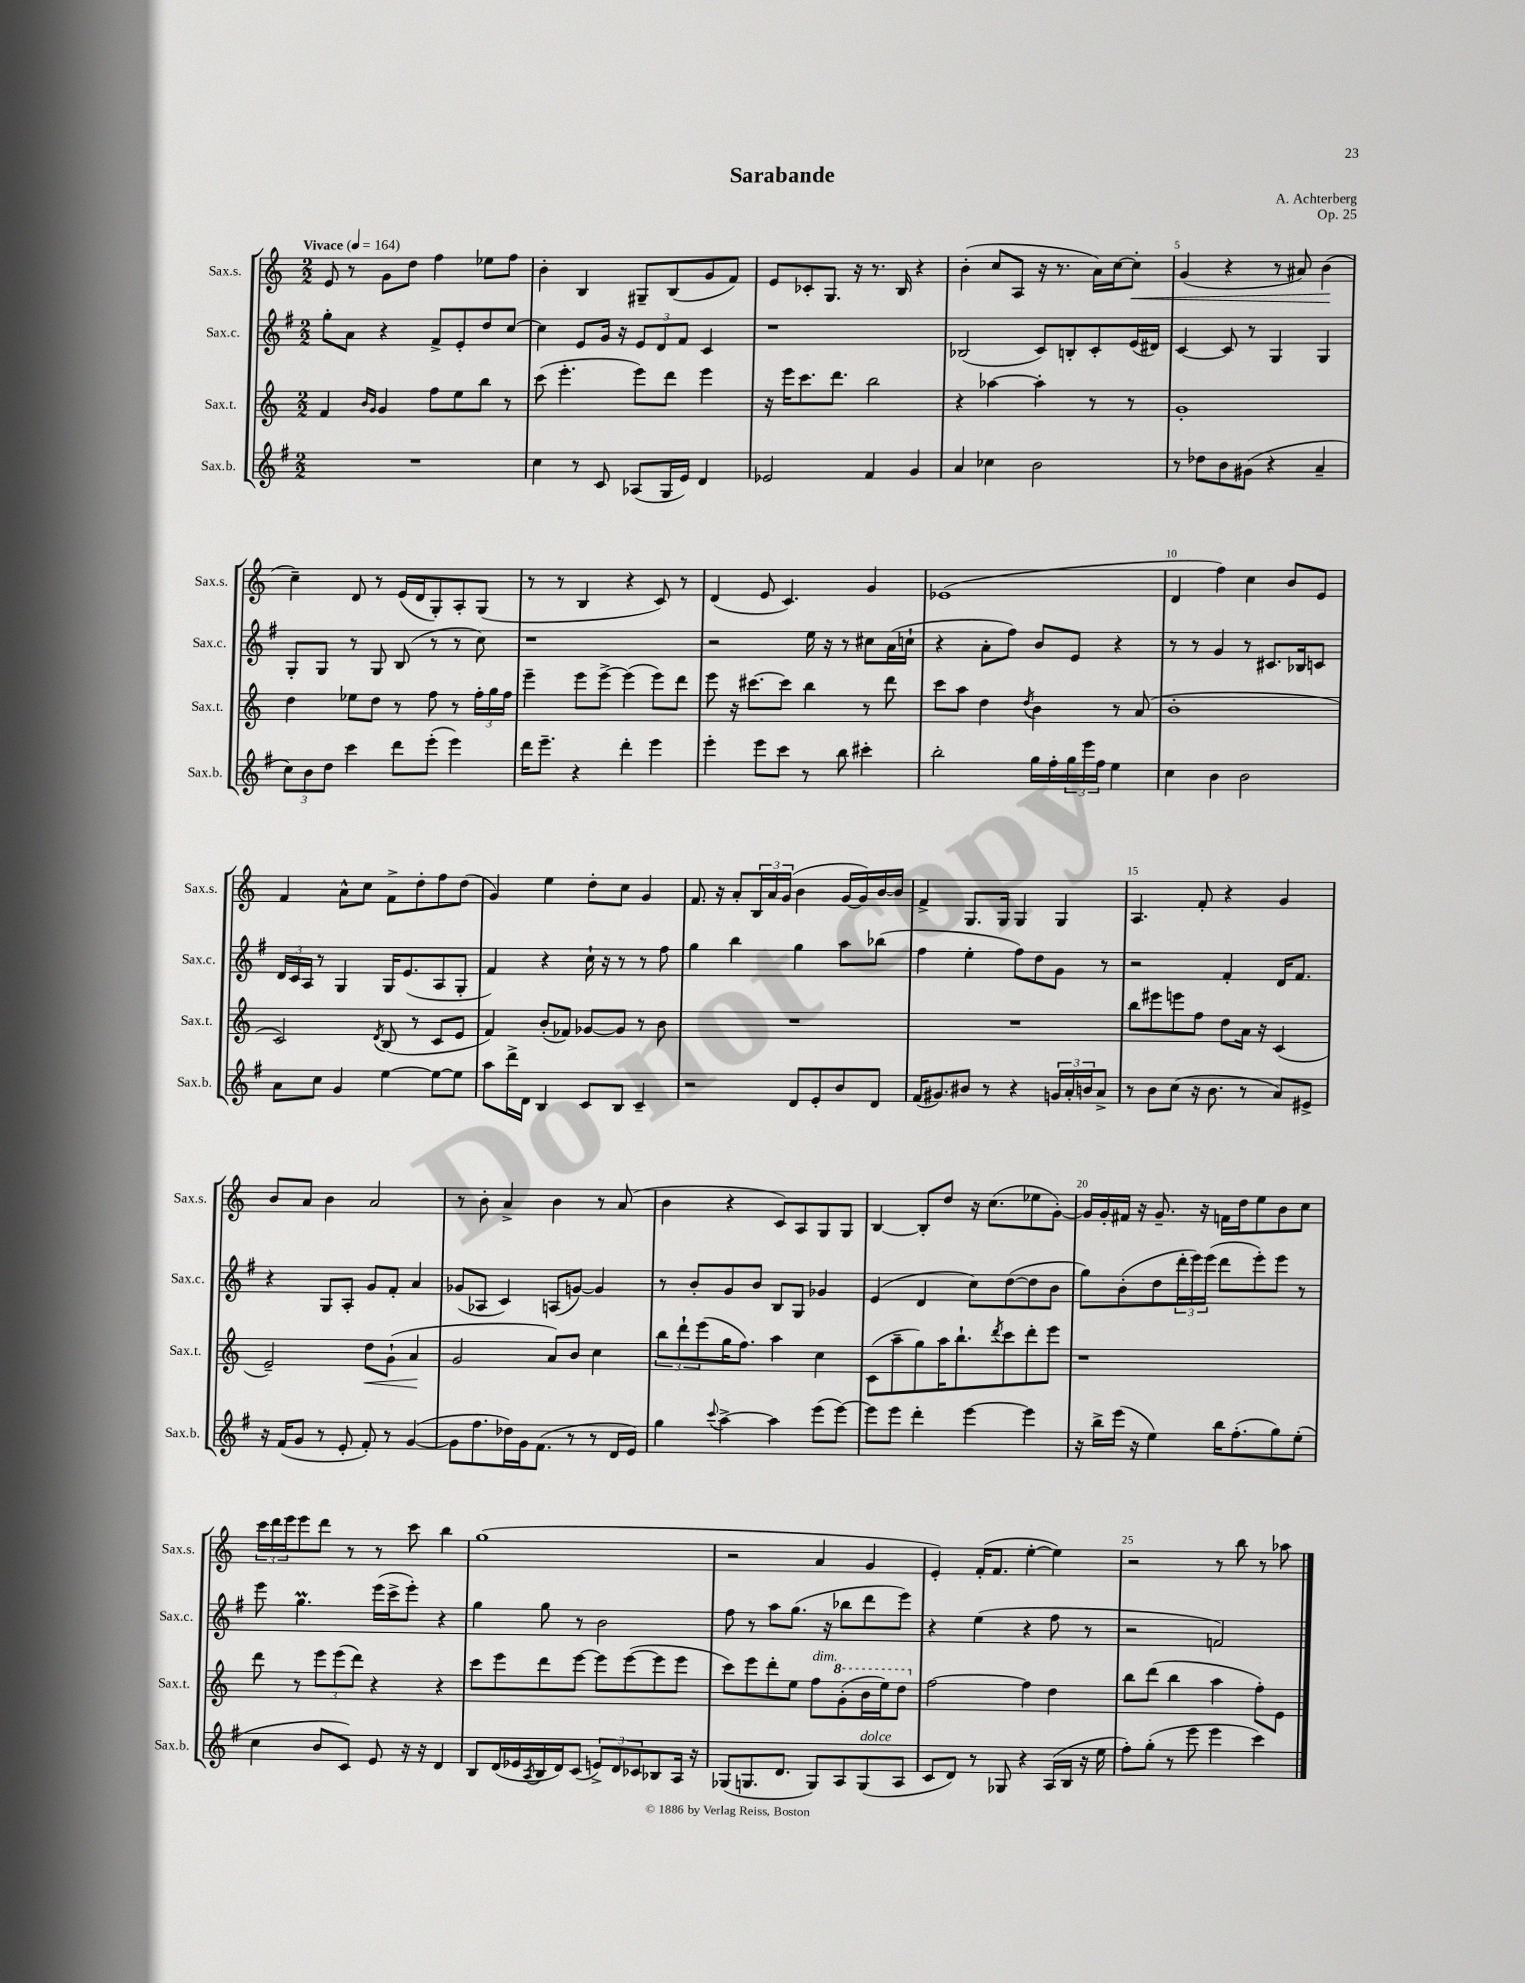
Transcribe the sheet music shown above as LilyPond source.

\header { title = "Sarabande" composer = "A. Achterberg" opus = "Op. 25" }
<<
\new StaffGroup <<
\new Staff = "s0" \with { instrumentName = "Sax.s." shortInstrumentName = "Sax.s." } {
    \clef treble \key c \major \numericTimeSignature \time 2/2 \tempo "Vivace" 4 = 164
    e'8 r8 g'8 d''8 f''4 ees''8 f''8 |
    b'4-. b4 gis8-- b8( g'8 f'8) |
    e'8 ces'8-. g8. r16 r8. b16 r4 |
    b'4-.( c''8 a8 r16 r8. a'16) c''16~ c''8-.\< |
    g'4( r4 r8 ais'8) b'4\!( |
    c''4--) d'8 r8 e'16( d'16 g8-.) a8-. g8( |
    r8 r8 b4 r4 c'8) r8 |
    d'4( e'8 c'4.) g'4 |
    ees'1( |
    d'4 f''4) c''4 b'8 e'8 |
    f'4 a'8-^ c''8 f'8-> d''8-. f''8 d''8( |
    g'4) e''4 d''8-. c''8 g'4 |
    f'8. r16 a'8-. \tuplet 3/2 { b16 a'16 g'16( } b'4 g'16~ g'16) b'16~ b'16 |
    f'4-> g8. g16 g4 g4 |
    a4. f'8-. r4 g'4 |
    b'8 a'8 b'4 a'2 |
    r8 b'8-. a'4-> b'4 r8 a'8( |
    b'4 r4 c'8) a8 g8 g8 |
    b4~ b8-. d''8 r16 c''8.( ees''8 g'8~-.) |
    g'16 g'16-. fis'16 r16 g'8.-- r16 f'16 d''16 e''8 b'8 c''8 |
    \tuplet 3/2 { c'''16 d'''16 e'''16 } e'''8 d'''8 r8 r8 c'''8 b''4 |
    g''1( |
    r2 a'4 g'4 |
    e'4-.) f'16-.( f'8. e''4~-. e''4) |
    r2 r8 b''8 r8 aes''8 \bar "|." |
}
\new Staff = "s1" \with { instrumentName = "Sax.c." shortInstrumentName = "Sax.c." } {
    \clef treble \key g \major \numericTimeSignature \time 2/2
    g''8-. a'8 r4 fis'8-> e'8-. d''8 c''8~ |
    c''4 e'8 g'16 r16 \tuplet 3/2 { e'8 d'8 fis'8 } c'4 |
    r1 |
    bes2( c'8) b8-. c'8-. e'16( dis'16) |
    c'4~ c'8 r8 g4 g4 |
    g8-. g8 r8 g8 b8( r8 r8 c''8) |
    r1 |
    r2 e''16 r16 r8 cis''8 a'16( c''16-! |
    r4 a'8-. fis''8) b'8 e'8 r4 |
    r8 r8 g'4 r8 cis'8. bes16 c'8 |
    \tuplet 3/2 { d'16 c'16 a16 } r8 g4 g16 e'8.( a8 g8-. |
    fis'4) r4 c''16-! r16 r8 r8 fis''8 |
    g''4 b''4 g''4 a''8 bes''8( |
    fis''4 e''4-. fis''8) d''8 g'8 r8 |
    r2 fis'4-. d'16 fis'8. |
    r4 g8 a8-. g'8 fis'8-. a'4 |
    ges'8( aes8 c'4) a8( g'8~) g'4 |
    r8 b'8-. g'8 b'8 b8 g8 ges'4 |
    e'4( d'4 c''8) d''8~( d''8 b'8 |
    g''8) b'8-.( d''8 \tuplet 3/2 { d'''16-. e'''16) e'''16( } d'''8 e'''8-.) e'''8 r8 |
    e'''8 g''4.\prall e'''16( c'''16-> e'''8-.) r4 |
    g''4 g''8 r8 b'2 |
    fis''8 r8 a''8 g''8.( r16 bes''8 d'''8 e'''8) |
    r4 e''4( r4 fis''8 r8 |
    r2 f'2) \bar "|." |
}
\new Staff = "s2" \with { instrumentName = "Sax.t." shortInstrumentName = "Sax.t." } {
    \clef treble \key c \major \numericTimeSignature \time 2/2
    f'4 \grace { b'16 g'16 } g'4 f''8 e''8 b''8 r8 |
    c'''8( e'''4.-. e'''8) d'''8 e'''4 |
    r16 e'''16 c'''8. d'''8. b''2 |
    r4 aes''4~ aes''4-. r8 r8 |
    g'1-. |
    d''4 ees''8 d''8 r8 f''8 r8 \tuplet 3/2 { f''16-. g''16 f''16 } |
    e'''4-- e'''8 e'''8~-> e'''4( e'''8) d'''8 |
    e'''8 r16 cis'''8.~ cis'''8 b''4 r8 d'''8 |
    c'''8 a''8 d''4 \acciaccatura { d''8 } b'4 r8 a'8( |
    b'1-. |
    c'2) \acciaccatura { d'8 } b8( r8 c'8 e'8 |
    f'4) b'8-.( fes'8) ges'8~ ges'8 r8 b'8 |
    R1 |
    R1 |
    b''8 eis'''8 e'''8 f''8 d''8 a'16 r16 c'4( |
    e'2--) d''8\< g'8-!( a'4\! |
    g'2 a'8) b'8 c''4 |
    \tuplet 3/2 { b''8 d'''8-! e'''8( } g''16 f''8.) a''4 c''4 |
    c'8( a''8-- g''8) a''16 b''8.-! \acciaccatura { d'''8 } c'''8 d'''8-. e'''8 |
    r1 |
    d'''8 r8 \tuplet 3/2 { e'''8 e'''8( d'''8) } r4 r4 |
    c'''8 e'''8 d'''8 e'''8~ e'''8 e'''8~( e'''8 e'''8 |
    c'''8) e'''8 d'''8-. e''8 f''8^\markup { \italic "dim." } \ottava #1 g''8-.( b''16 e'''16) d'''8 \ottava #0 |
    f''2~ f''4 d''4 |
    b''8 d'''8( b''4 a''4 f''8-.) e'8 \bar "|." |
}
\new Staff = "s3" \with { instrumentName = "Sax.b." shortInstrumentName = "Sax.b." } {
    \clef treble \key g \major \numericTimeSignature \time 2/2
    R1 |
    c''4 r8 c'8 aes8( g16 e'16) d'4 |
    ees'2 fis'4 g'4 |
    a'4 ces''4 b'2 |
    r8 des''8 b'8 gis'8( r4 a'4-- |
    \tuplet 3/2 { c''8) b'8 d''8 } c'''4 d'''8 e'''8-.( e'''4) |
    d'''16 e'''8.-- r4 d'''4-. e'''4 |
    e'''4-. e'''8 c'''8 r8 b''8 cis'''4-. |
    b''2-. g''16 fis''16-. \tuplet 3/2 { g''16 e'''16 fis''16 } e''4 |
    c''4 b'4 b'2 |
    a'8 c''8 g'4 e''4~ e''8~ e''8 |
    a''8 d'''16-> d'16 b4 c'8 b8 c'4-- |
    r2 d'8 e'8-. b'8 d'8 |
    fis'16( gis'8.) bis'8 r8 r4 \tuplet 3/2 { g'16 a'16-. b'16 } a'8-> |
    r8 b'8 c''8( r16 b'8. r8 a'8) eis'8-> |
    r16 fis'16( g'8 r8 e'8-. fis'8-.) r8 g'4~( |
    g'8 fis''8. des''16) g'16 fis'8.( r8 r8 d'16 e'16) |
    g''4 \appoggiatura { c'''8 } a''4~-> a''4 e'''8( e'''8~) |
    e'''8 e'''8 d'''4-. e'''4~ e'''4 |
    r16 b''16-> e'''16( r16 e''4) b''16 fis''8.-.( g''8) e''8-.( |
    c''4 b'8 c'8) e'8 r16 r16 d'4 |
    b8 d'16( ees'16 \acciaccatura { a8 } b16 d'16) c'8( \tuplet 3/2 { e'8->) d'8 ces'8 } bes8 a16 r16 |
    ges8( g8. d'8. g8) a8 g8^\markup { \italic "dolce" }( a8 |
    c'8 d'8) r8 ges8 r4 a16( b16 r16 e''16 |
    fis''8-.) g''8-.( r8 e'''8 e'''4 c'''4) \bar "|." |
}
>>
>>
\layout { \context { \Score \override BarNumber.break-visibility = ##(#f #t #t) barNumberVisibility = #(every-nth-bar-number-visible 5) } }
